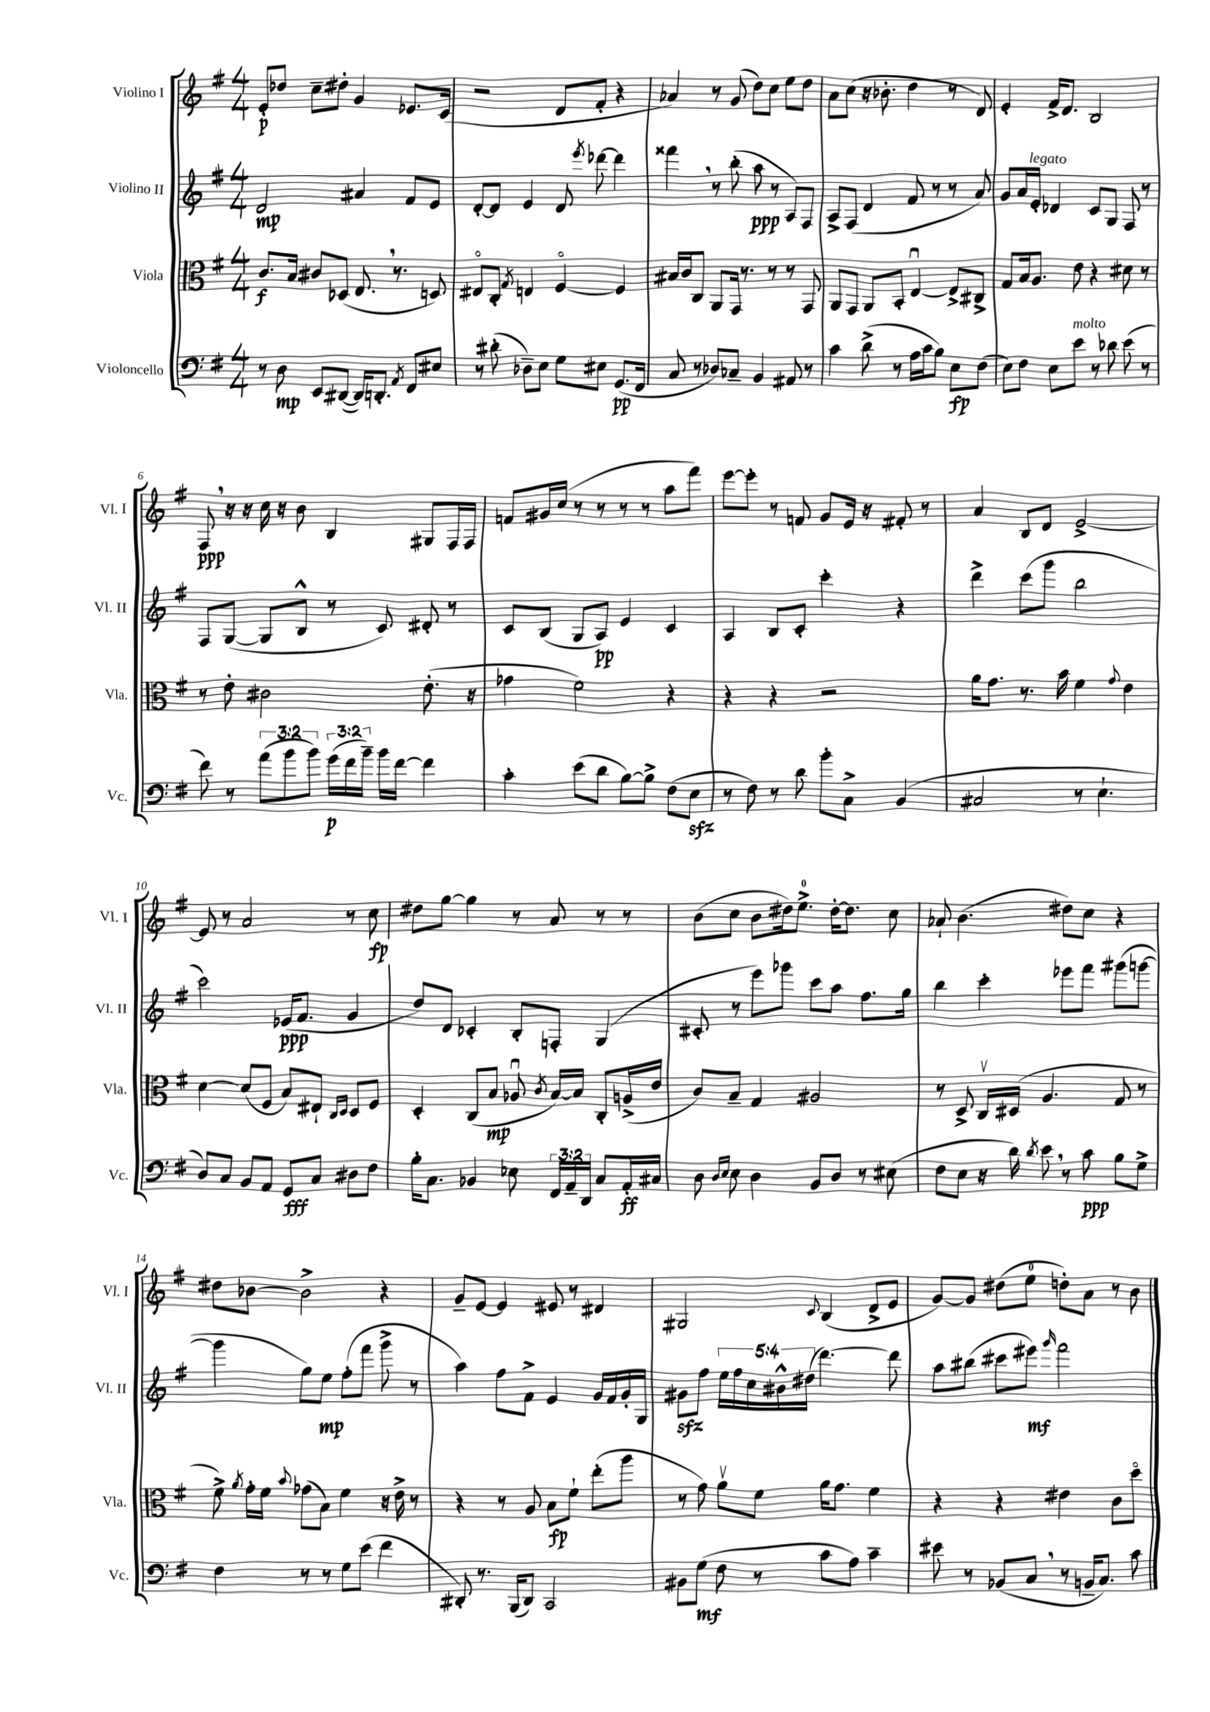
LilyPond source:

<<
\new StaffGroup <<
\new Staff = "s0" \with { instrumentName = "Violino I" shortInstrumentName = "Vl. I" } {
    \clef treble \key g \major \numericTimeSignature \time 4/4
    \autoBeamOff e'8[-.\p des''8] c''8[-- dis''8]-. g'4 ees'8.[ c'16]( |
    r2 d'8[ fis'8]-. r4 |
    aes'4) r8 g'8( d''8[) c''8] e''8[ d''8] |
    a'8[ c''8]( r16 bes'8.-. d''4 r8 d'8) |
    e'4-. fis'16[-> d'8.] b2 |
    fis8\ppp \breathe r16 r16 c''16 r16 b'8 b4 gis8[ fis16 fis16] |
    f'8[ gis'16 c''16]( r8 r8 r8 r8 a''8[ fis'''8]) |
    e'''8[~ e'''8]-. r8 f'8 g'8[ e'16] r16 fis'8-. r8 |
    a'4 b8[ d'8] e'2~-> |
    e'8 r8 a'2 r8 c''8\fp |
    dis''8[ g''8]~ g''4 r8 a'8 r8 r8 |
    b'8[( c''8] b'8[ dis''16) e''8.]-0-> dis''16[~-. dis''8.] c''8 |
    aes'8-! b'4.( dis''8[) c''8] r4 |
    dis''8[ bes'8]~ bes'2-> r4 |
    g'8[-- e'8]~ e'4 eis'8 r8 dis'4 |
    gis2 \appoggiatura { c'8 } b4( d'8[-> e'8] |
    g'8[~) g'8] dis''8[( e''8]-0 d''8[-.) a'8] r8 b'8 \bar "|." |
}
\new Staff = "s1" \with { instrumentName = "Violino II" shortInstrumentName = "Vl. II" } {
    \clef treble \key g \major \numericTimeSignature \time 4/4 \override Staff.TupletNumber.text = #tuplet-number::calc-fraction-text
    \autoBeamOff d'2\mp ais'4 fis'8[ e'8] |
    d'8[~-. d'8] e'4 d'8 \acciaccatura { e'''8 } des'''8~ des'''4 |
    fisis'''4 \breathe r8 b''8-.( a''8\ppp r8 a8[) fis8] |
    a8[-> fis8]( d'4 fis'8 r8 r8 a'8) |
    g'8[ a'16 e'16]-.^\markup { \italic "legato" } des'4 c'8[ g8] fis8 r8 |
    fis8[ g8]~( g8[ b8]-^ r8 c'8) dis'8-. r8 |
    c'8[ b8]( g8[ a8]\pp) e'4 c'4 |
    a4 b8[ c'8]-. c'''4-. r4 |
    d'''4-> c'''8[( g'''8] b''2 |
    c'''2) ees'16[\ppp( fis'8.] g'4 |
    d''8[) d'8] ces'4-. b8[-. f8]-. g4( |
    cis'8-. r8 e'''8[) ges'''8] c'''8[ a''8] fis''8.[ g''16] |
    b''4 c'''4-. ees'''8[ fis'''8] gis'''8[( g'''8]~ |
    g'''4 g''8[) e''8]\mp fis''8[-.( fis'''8] g'''8-> r8 |
    a''4) fis''8[ fis'8]-> e'4 g'16[ fis'16 g'16-. g16] |
    gis'8[\sfz fis''8] \tuplet 5/4 { e''16[ fis''16 c''16 bis'16-^ dis''16]( } d'''4.~) d'''8 |
    a''8[ bis''8]( cis'''8[ eis'''8]\mf) \grace { g'''16 } fis'''2 \bar "|." |
}
\new Staff = "s2" \with { instrumentName = "Viola" shortInstrumentName = "Vla." } {
    \clef alto \key g \major \numericTimeSignature \time 4/4
    \autoBeamOff c'8.[\f b16] cis'8[ des8]( e8. \breathe r8. d8) |
    eis8[\flageolet c8]-. \acciaccatura { g8 } e4 fis4~\flageolet fis4 |
    bis16[ c'16 c8] a,8[ g,16] r8. r8 r8 g,8 |
    a,8[ g,8] a,8[ b,8]-. e4~\downbow e8[-> cis8]-> |
    g8[ b16 a8.] e'8 r4 dis'8 r8 |
    r8 e'8-. cis'2 e'8.-.( r16 |
    ges'4 fis'2) r4 |
    r4 r4 r2 |
    a'16[ g'8.] r8. b'16 fis'4 \appoggiatura { g'8 } e'4 |
    d'4~ d'8[( fis8] b8[) eis8]-! \grace { c16[ d16] } d8[ fis8] |
    d4-. c8[( b8]\mp aes8\downbow \acciaccatura { c'8 } b16[~) b16] c8[-. a16->( e'16] |
    c'8[) b8]-- g4 ais2 |
    r8 d8-> c16[\upbow dis16]( a4. g8 r8 |
    fis'8->) \acciaccatura { a'8 } g'16[-. fis'16] \appoggiatura { b'8 } ges'8[( b8]) fis'4 r16 e'16-> r8 |
    r4 r8 a8 b8[\fp fis'8]-! e''8[-.( a''8] |
    r8 g'8) a'8[\upbow fis'8] a'16[ g'8.] fis'4 |
    r4 r4 eis'4 c'8[ d''8]\flageolet \bar "|." |
}
\new Staff = "s3" \with { instrumentName = "Violoncello" shortInstrumentName = "Vc." } {
    \clef bass \key g \major \numericTimeSignature \time 4/4 \override Staff.TupletNumber.text = #tuplet-number::calc-fraction-text
    \autoBeamOff r8 d8\mp e,8[ dis,8]~( dis,16[) d,8.]-. \acciaccatura { a,8 } fis,8[ eis8] |
    r8 dis'8-.( des8[--) e8] g8[ eis8] g,8.[\pp( fis,16] |
    c8 r8 des8[) ces8]-- b,4 ais,8 r8 |
    c'4 d'8->( r8 a16[ c'16 b8]) e8[\fp fis8]( |
    e8[) fis8] e8[ e'8]^\markup { \italic "molto" } r8 des'8 e'8( r8 |
    fis'8) r8 \tuplet 3/2 { a'8[( b'8 b'8]) } \tuplet 3/2 { g'16[\p( fis'16 b'16]--) } b'16[ fis'16]~ fis'4 |
    c'4-. e'8[( d'8] b8[~) b8]-> fis8[( e8]\sfz |
    r8 fis8) r8 d'8 b'8[-. c8]-> b,4( |
    cis2 r8 e4.-! |
    d8[) c8] b,8[ a,8] g,8[\fff c8] dis8[ fis8] |
    b16[-. c8.] bes,4 ees8 \tuplet 3/2 { fis,16[ a,16-- d,16] } c8[ a,16-.\ff cis16] |
    d8 \grace { d16[ e16] } e8 d4 b,8[ d8] r8 eis8( |
    fis8[ e8] r16 d'16) \acciaccatura { d'8 } e'8 \breathe r8 c'8\ppp b8[ g8]-> |
    fis4 r8 r8 g8[ e'8]( fis'4 |
    dis,8-.) r8. b,,16[( dis,8]) c,2 |
    bis,8[ g8]\mf( fis8 r8 c'8[ a8]) c'4-- |
    eis'8 r8 bes,8[( c8] \breathe r8 b,16[-- c8.]) c'8 \bar "|." |
}
>>
>>
